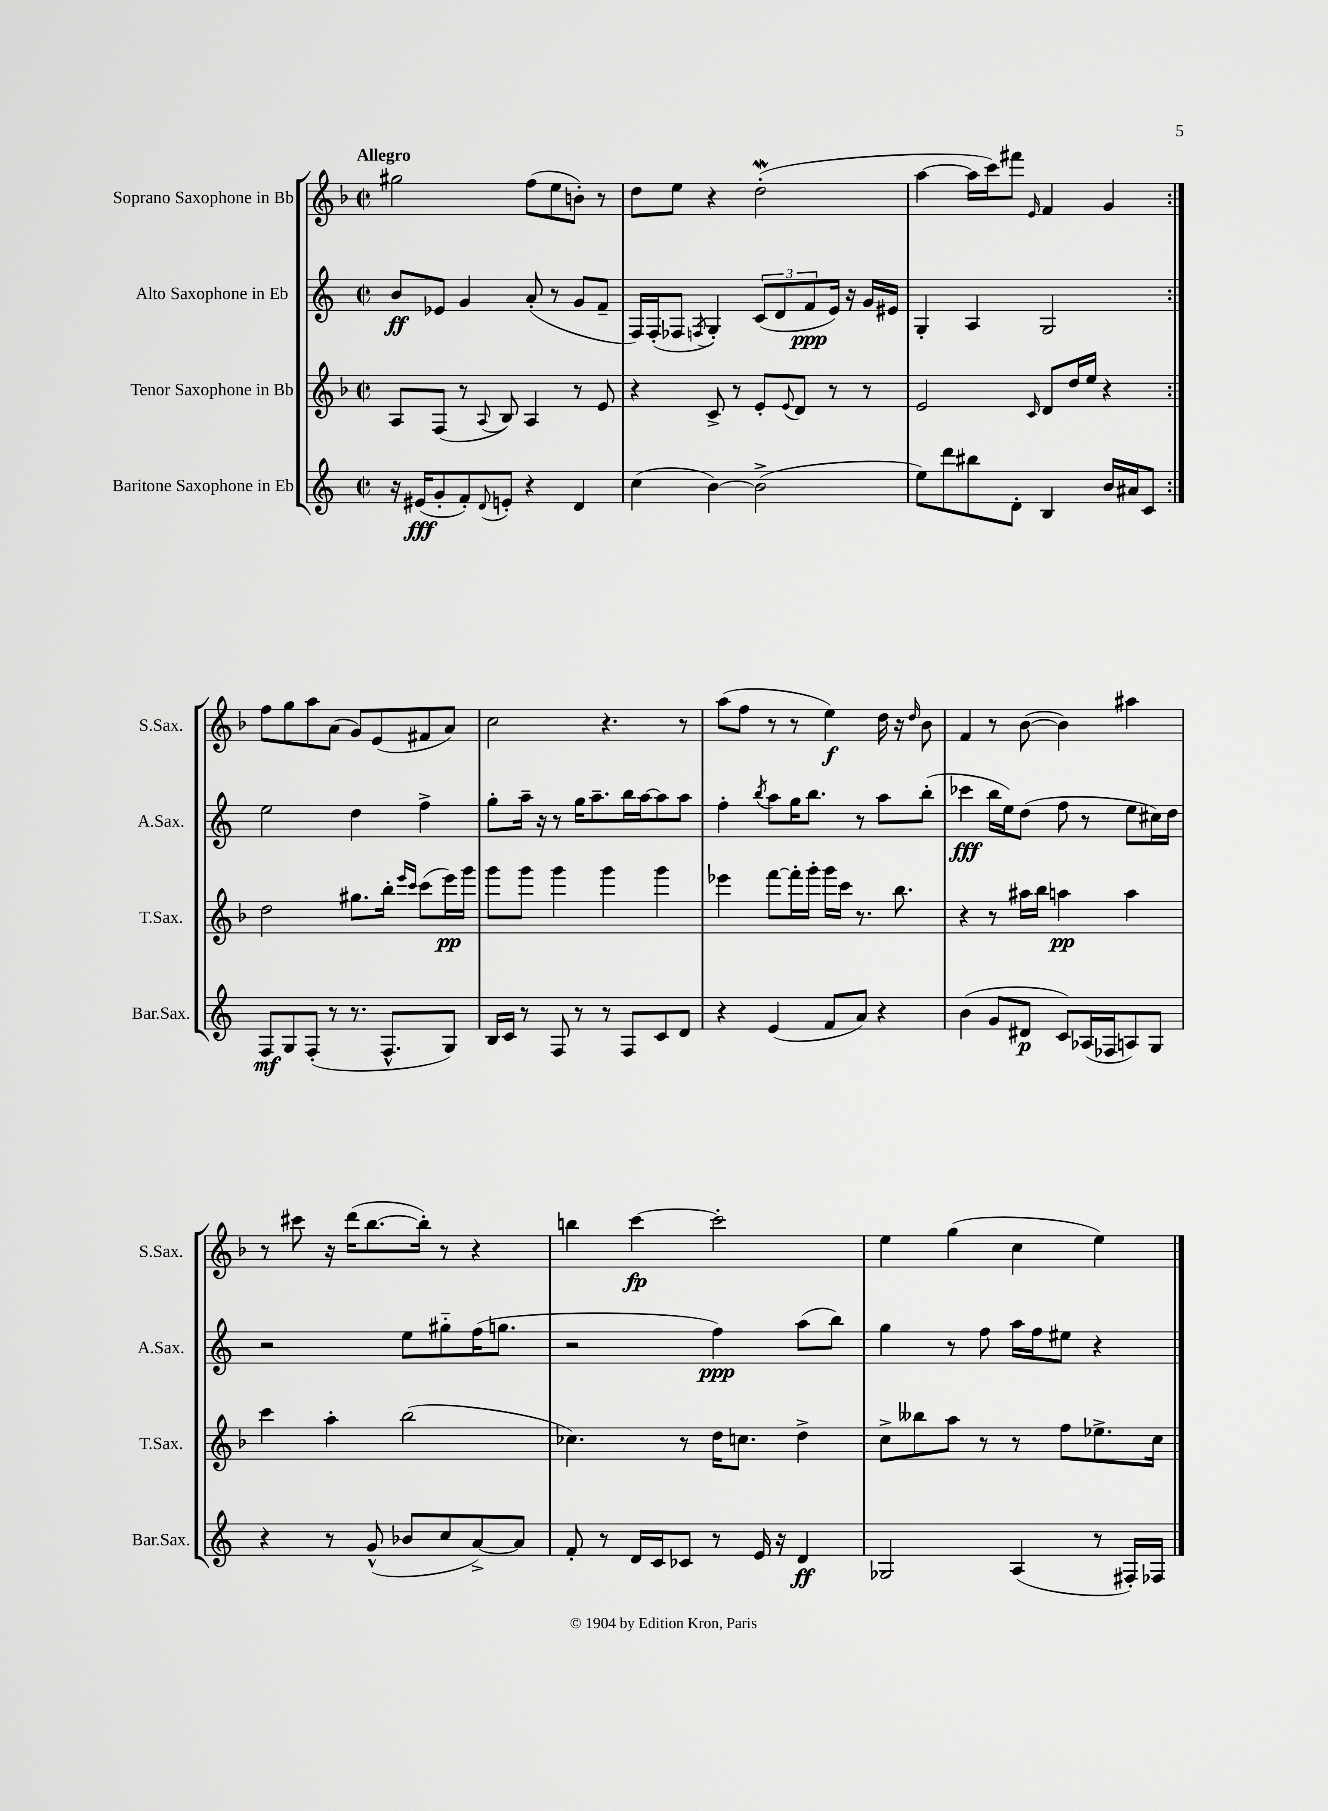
<<
\new StaffGroup <<
\new Staff = "s0" \with { instrumentName = "Soprano Saxophone in Bb" shortInstrumentName = "S.Sax." } {
    \clef treble \key f \major \defaultTimeSignature \time 2/2 \tempo "Allegro"
    \repeat volta 2 { gis''2 f''8( e''8 b'8-.) r8 |
    d''8 e''8 r4 d''2-.\mordent( |
    a''4~ a''16 c'''16) fis'''8 \grace { e'16 } f'4 g'4 | }
    f''8 g''8 a''8 a'8( g'8) e'8( fis'8 a'8) |
    c''2 r4. r8 |
    a''8( f''8 r8 r8 e''4\f) d''16 r16 \grace { d''16 } bes'8 |
    f'4 r8 bes'8~( bes'4) ais''4 |
    r8 cis'''8 r16 d'''16( bes''8.~ bes''16-.) r8 r4 |
    b''4 c'''4~\fp c'''2-. |
    e''4 g''4( c''4 e''4) \bar "|." |
}
\new Staff = "s1" \with { instrumentName = "Alto Saxophone in Eb" shortInstrumentName = "A.Sax." } {
    \clef treble \key c \major \defaultTimeSignature \time 2/2
    \repeat volta 2 { b'8\ff ees'8 g'4 a'8-.( r8 g'8 f'8-- |
    f16) f16-.( fes8 \acciaccatura { f8 } g4-.) \tuplet 3/2 { c'8( d'8 f'8\ppp } e'16) r16 g'16 eis'16 |
    g4-. a4 g2 | }
    e''2 d''4 f''4-> |
    g''8-. a''16-- r16 r8 g''16 a''8.-- b''16 a''16~ a''8 a''8 |
    f''4-. \acciaccatura { b''8 } a''8 g''16 b''8. r8 a''8 b''8-.( |
    ces'''4\fff b''16 e''16) d''8( f''8 r8 e''8 cis''16) d''16 |
    r2 e''8 gis''8-_ f''16( g''8. |
    r2 f''4\ppp) a''8( b''8) |
    g''4 r8 f''8 a''16 f''16 eis''8 r4 \bar "|." |
}
\new Staff = "s2" \with { instrumentName = "Tenor Saxophone in Bb" shortInstrumentName = "T.Sax." } {
    \clef treble \key f \major \defaultTimeSignature \time 2/2
    \repeat volta 2 { a8 f8( r8 \appoggiatura { a8 } bes8) a4 r8 e'8 |
    r4 c'8-> r8 e'8-. \appoggiatura { e'8 } d'8 r8 r8 |
    e'2 \grace { c'16 } d'8 d''16 e''16 r4 | }
    d''2 gis''8. bes''16-. \grace { e'''16 c'''16 } c'''8( e'''16\pp) g'''16 |
    g'''8 g'''8 g'''4 g'''4 g'''4 |
    ees'''4 f'''8~ f'''16-. g'''16-. g'''16 c'''16 r8. bes''8. |
    r4 r8 ais''16 bes''16 a''4\pp a''4 |
    c'''4 a''4-. bes''2( |
    ces''4.) r8 d''16 c''8. d''4-> |
    c''8-> beses''8 a''8 r8 r8 f''8 ees''8.-> c''16 \bar "|." |
}
\new Staff = "s3" \with { instrumentName = "Baritone Saxophone in Eb" shortInstrumentName = "Bar.Sax." } {
    \clef treble \key c \major \defaultTimeSignature \time 2/2
    \repeat volta 2 { r16 eis'16\fff( g'8-. f'8-.) \appoggiatura { d'8 } e'8-. r4 d'4 |
    c''4( b'4~) b'2->( |
    e''8) d'''8 bis''8 d'8-. b4 b'16 ais'16 c'8 | }
    f8\mf g8 f8-.( r8 r8. f8.-^ g8) |
    b16 c'16 r8 f8 r8 r8 f8 c'8 d'8 |
    r4 e'4( f'8 a'8) r4 |
    b'4( g'8 dis'8\p c'8) aes16( fes16 a8) g8 |
    r4 r8 g'8-^( bes'8 c''8 a'8~->) a'8 |
    f'8-. r8 d'16 c'16 ces'8 r8 e'16 r16 d'4\ff |
    ges2 a4( r8 fis16-.) fes16 \bar "|." |
}
>>
>>
\layout { \context { \Score \remove "Bar_number_engraver" } }
